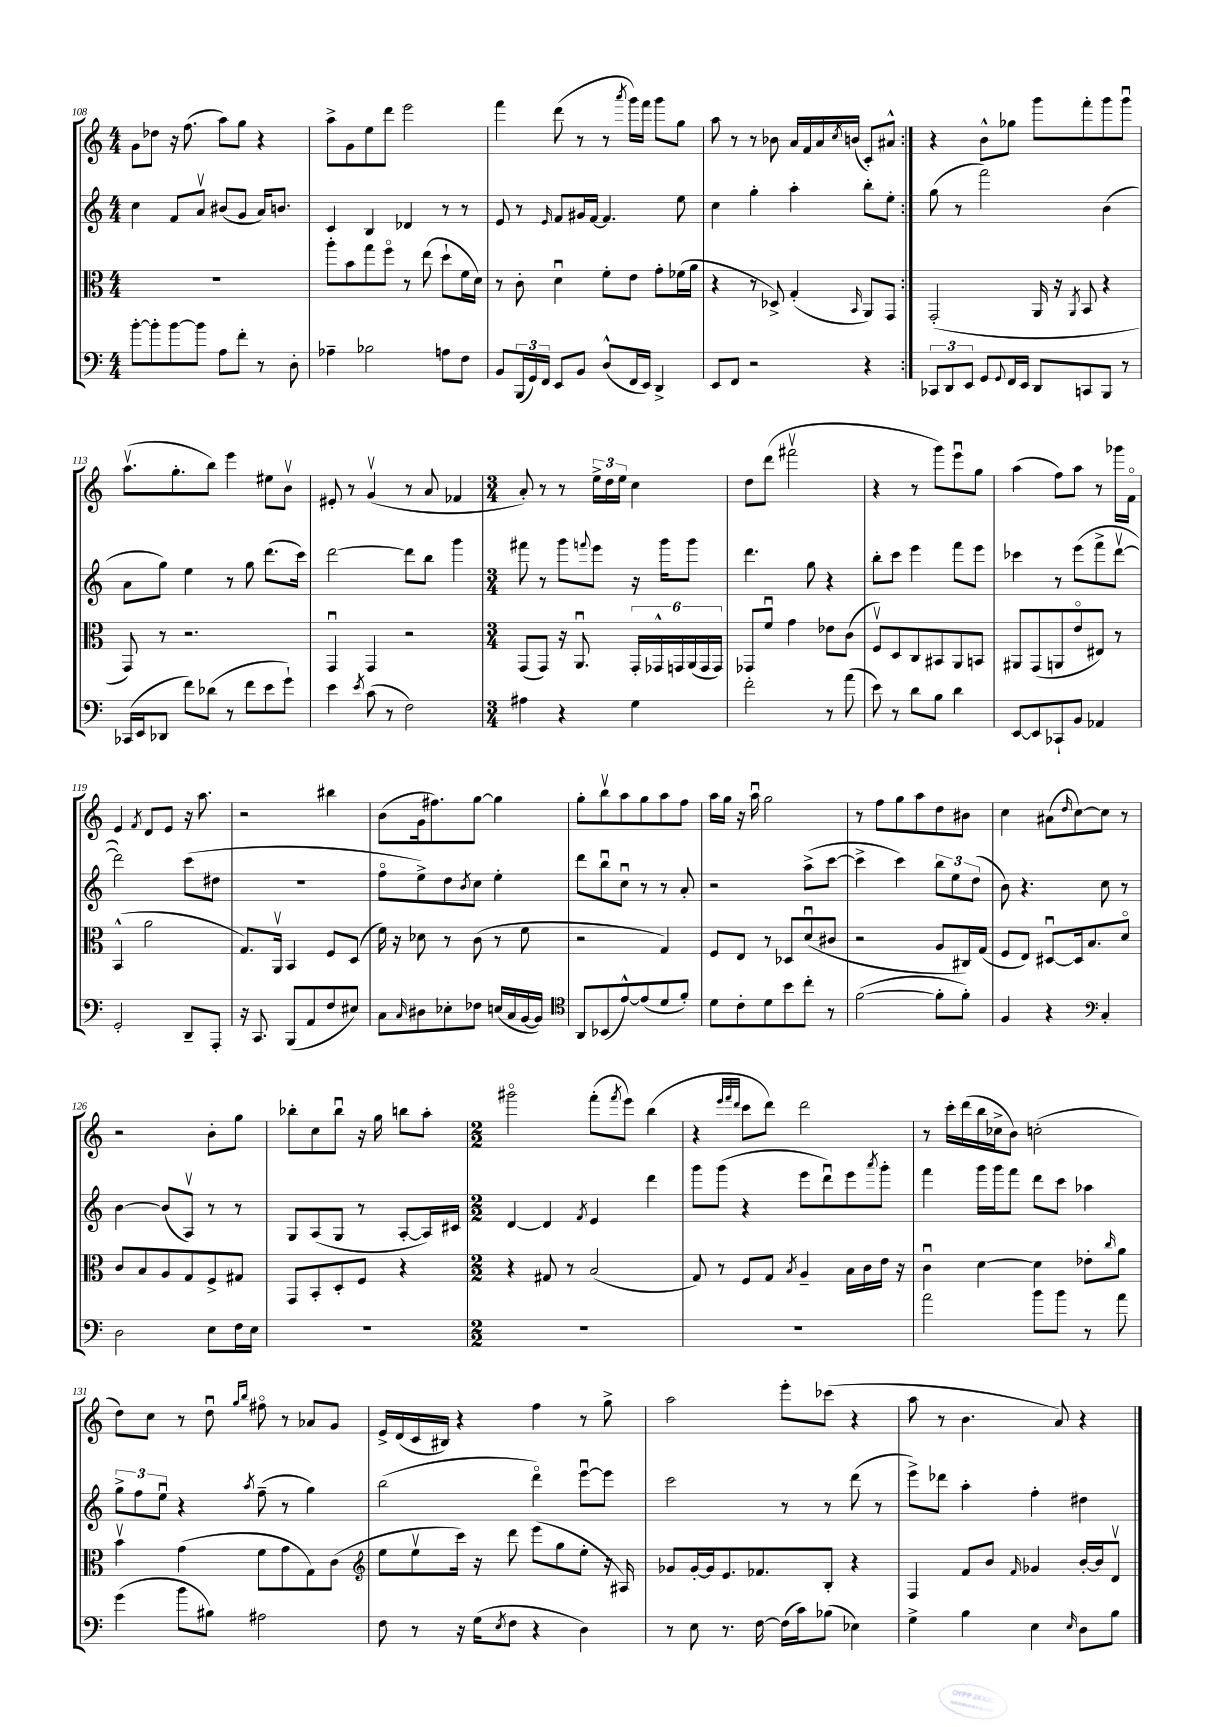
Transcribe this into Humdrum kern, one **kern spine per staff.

**kern	**kern	**kern	**kern
*part4	*part3	*part2	*part1
*staff4	*staff3	*staff2	*staff1
*clefF4	*clefC3	*clefG2	*clefG2
*k[]	*k[]	*k[]	*k[]
*M4/4	*M4/4	*M4/4	*M4/4
=108	=108	=108	=108
[8b'\L	1r	4cc\	8g\L
8b'\]	.	.	8dd-X\J
[8b\	.	8f/L	16r
.	.	.	(8.ff\
8b\J]	.	8av/J	.
8A\L	.	(8b#X/L	8aa\L)
8f'\J	.	8g/J	8gg\J
8r	.	16a/KL)	4r
.	.	8.bn/J	.
8D'\	.	.	.
=109	=109	=109	=109
4A-X~\	8aa'\L	4c/	8aa^\L
.	8b\	.	8g\
2B-X\	8gg\	4B/	8ee\
.	8ff\J	.	8ddd\J
.	8r	4d-X/	2eee\
.	(8ee\	.	.
8An\L	8dd`\L	8r	.
8F\J	16f\L	8r	.
.	16d\JJ)	.	.
=110	=110	=110	=110
8BB/L	8r	8e/	4fff\
(24BBB/L	8c'\	8r	.
24GG/)	.	.	.
24FF/JJ	.	.	.
.	.	16qqe/	.
8EE/L	4du\	8f/L	(8ddd\
8BB/J	.	16g#X/L	8r
.	.	[16f/JJ	.
(8D^^/L	8f'\L	4.f/]	8r
.	.	.	8qaaa/
16FF/L	8e\J	.	16ggg\LL)
16EE/JJ)	.	.	16fff\JJ
4DD^/	8g'\L	.	8ggg\L
.	(16f-X\L	8ee\	8gg\J
.	16a\JJ	.	.
=111	=111	=111	=111
8EE/L	4r	4cc\	8aa\
8FF/J	.	.	8r
2r	8r	4gg'\	8r
.	8D-X^/)	.	8b-X\
.	(4G'/	4aa'\	16a/LL
.	.	.	16f/
.	.	.	16a/
.	.	.	8qcc/
.	.	.	(16bn/JJ
.	16qqBB/	.	.
4r	8AA/L)	8bb'\L	8c'/L)
.	8GG/J	8ee'\J	8a#X^^/J
=112:|!	=112:|!	=112:|!	=112:|!
12CC-X/L	(2GG'/	(8gg\	4r
12DD/	.	.	.
.	.	8r	.
12EE/J	.	.	.
8GG/L	.	2fff\)	8b^^\L
8qqGG/	.	.	.
16FF/L	.	.	8gg-X\J
16EE/JJ	.	.	.
8DD/L	16AA/	.	8ggg\L
.	16r	.	.
.	8qAA/	.	.
8CCn/	8BB/	.	8fff'\
8BBB/J	4r	(4b\	8ggg\
8r	.	.	8gggu\J
!!LO:LB:g=z
=113	=113	=113	=113
(16CC-X/LL	8GG/)	8a\L	(8.aav\L
16EE/J	.	.	.
8DD-X/J	8r	8gg\J)	.
.	.	.	8.gg'\
8f\L)	2.r	4ee\	.
(8d-X\J	.	.	8bb\J)
8r	.	8r	4eee\
8f\L	.	8gg\	.
8e\	.	(8.ddd\L	8ee#X\L
8g`\J)	.	.	8bv\J
.	.	16ccc\Jk)	.
=114	=114	=114	=114
4e\	4GGu/	[2ddd\	8e#X'/
.	.	.	8r
8qe/	.	.	.
(8c\	4GG/	.	(4gv/
8r	.	.	.
2F\)	2r	8ddd\L]	8r
.	.	8bb\J	8a/
.	.	4ggg\	4f-X/
=115	=115	=115	=115
*M3/4	*M3/4	*M3/4	*M3/4
4A#X\	(8GG/L	8fff#X\	8a'/)
.	8GG/J)	8r	8r
4r	16r	8ggg\L	8r
.	8.AAu/	.	.
.	.	8qqfffn/	.
.	.	8eee\J	24ee^\LL
.	.	.	24dd\
.	.	.	24ee\JJ
4G\	24GG'/LL	16r	4cc\
.	24GG-X^^/	.	.
.	.	16ggg\KL	.
.	24GGn/	.	.
.	(24AA/	8ggg\J	.
.	24GG/	.	.
.	24GG/JJ)	.	.
=116	=116	=116	=116
2f'\	8GG-X/L	4.ddd\	8dd\L
.	8fu/J	.	(8ddd\J
.	4g\	.	2fff#Xv\
.	.	8gg\	.
8r	8e-X\L	4r	.
(8a\	(8c\J	.	.
=117	=117	=117	=117
8e\)	8Fv/L)	8bb'\L	4r
8r	8D/	8ccc\J	.
8d\L	8C/	4eee\	8r
8B\J	8BB#X/	.	8ggg\L)
4d\	8AA/	8fff\L	8eeeu\
.	8BBn/J	8eee\J	8gg\J
=118	=118	=118	=118
[8EE/L	8AA#X/L	4ccc-X\	(4aa\
8EE/]	(8GG/	.	.
8CC-X`/	8AAn/	8r	8ff\L)
8BB/J	8e/	(8eee\L	8aa\J
4AA-X/	8E#X/J)	8fff^\	8r
.	8r	[8dddv\J	16ggg-X\LL
.	.	.	16f\JJ
!!LO:LB:g=z
=119	=119	=119	=119
2GG'/	(4BB^^/	2ddd\])	4e/
.	.	.	8qf/
.	2a\	.	8d/L
.	.	.	8e/J
8DD~/L	.	(8ccc\L	16r
.	.	.	8.aa\
8AAA'/J	.	8dd#X\J	.
=120	=120	=120	=120
16r	8.G/L)	2.r	2r
8.CC/	.	.	.
.	16AAv/Jk	.	.
(8BBB/L	4BB/	.	.
8AA/	.	.	.
8F/	8F/L	.	4bb#X\
8E#X/J)	(8D/J	.	.
=121	=121	=121	=121
8C\L	16f\)	8ff\L	(8b\L
.	16r	.	.
16qqC/	.	.	.
8D#X\	8d-X\	8ee^\)	16g\k
.	.	.	8.ff#X\)
8E-X'\	8r	8dd\	.
.	.	8qb/	.
8F-X\J	(8c\	8cc\J	[8gg\J
(16En/LL	8r	4ee'\	4gg\]
16C/	.	.	.
[16BB/	8f\	.	.
16BB/JJ])	.	.	.
=122	=122	=122	=122
*clefC4	*	*	*
8AA/L	2r	8ddd\L	8gg'\L
(8BB-X/	.	8bbu\	8bbv\
[8e^^/)	.	8ccu\J	8aa\
(8e/]	.	8r	8gg\
8d/	4G/)	8r	8aa\
8f'/J)	.	8a'/	8ff\J
=123	=123	=123	=123
8d\L	8F/L	2r	16aa\LL
.	.	.	16gg\JJ
8c'\	8E/J	.	16r
.	.	.	16aau\
8d\	8r	.	2gg\
8b\	8D-X/L	.	.
8cc'\J	(8du/	(8aa^\L	.
8r	8c#X/J	[8ccc\J	.
=124	=124	=124	=124
([2f\	2r	4ccc^\]	8r
.	.	.	8ff\L
.	.	4ccc\)	8gg\
.	.	.	8aa\
8f'\L]	8A/L	12bb\L	8dd\
.	.	12ee\	.
8f'\J)	16C#X/L)	.	8b#X\J
.	.	(12dd\J	.
.	(16G/JJ	.	.
=125	=125	=125	=125
4F/	8F/L	8b\)	4cc\
.	8E/J)	4.r	.
4r	[8D#Xu/L	.	(8a#X\L
.	.	.	16qqdd/
.	16D#/k]	.	[8cc\)
.	8.B/	.	.
*clefF4	*	*	*
4C'/	.	8cc\	8cc\J]
.	8d/J	8r	8r
!!LO:LB:g=z
=126	=126	=126	=126
2D\	8c/L	[4b\	2r
.	8B/	.	.
.	8A/	(8b/L]	.
.	8G/	8Av/J)	.
8E\L	8F^/	8r	8b'\L
16F\L	8G#X/J	8r	8gg\J
16E\JJ	.	.	.
=127	=127	=127	=127
2.r	8GG/L	8G/L	8bb-X'\L
.	8BB'/	(8A/	8cc\
.	8D'/	8G/J	8bb-u\J
.	8F/J	8r	16r
.	.	.	16gg\
.	4r	[8A'/L	8bbn\L
.	.	16A/L])	8aa'\J
.	.	16c#X/JJ	.
=128	=128	=128	=128
*M2/2	*M2/2	*M2/2	*M2/2
1r	4r	[4d/	2ggg#X\
.	8G#X/	4d/]	.
.	8r	.	.
.	.	8qf/	.
.	(2B/	4e/	(8fff'\L
.	.	.	8qfff/
.	.	.	8eee\J)
.	.	4ddd\	(4bb\
=129	=129	=129	=129
1r	8G/)	8ggg\L	4r
.	8r	(8ggg\J	.
.	.	.	32qqeee/LLL
.	.	.	32qqfff/
.	.	.	32qqddd/JJJ
.	8F/L	4r	8ccc\L
.	8G/J	.	8ddd\J)
.	8qB/	.	.
.	4A~/	8eee\L	2ddd\
.	.	8dddu\)	.
.	16B\LL	8eee\	.
.	16c\	.	.
.	.	8qaaa/	.
.	16e\JJ	8ggg'\J	.
.	16r	.	.
=130	=130	=130	=130
2a\	4cu\	4fff\	8r
.	.	.	16ccc'\LL
.	.	.	(16ddd\
.	[4d\	16ggg\LL	16bb\
.	.	16ggg\J	16cc-X^\J
.	.	8fff\J	8b\J)
8b\L	4d\]	8ddd\L	(2ccn'\
8b\J	.	8ccc\J	.
8r	8e-X'\L	4aa-X\	.
.	16qqcc/	.	.
8a\	8a\J	.	.
!!LO:LB:g=z
=131	=131	=131	=131
(4g\	4bv\	12gg^\L	8dd\L)
.	.	12ff\	.
.	.	.	8cc\J
.	.	12eeu\J	.
8b\L	(4g\	4r	8r
8B#X\J)	.	.	8ddu\
.	.	.	16qqgg/LL
.	.	8qaa/	16qqbb/JJ
2A#X\	8f\L	(8ff~\	8ff#X\
.	8g\	8r	8r
.	8G\)	4gg\)	8a-X/L
.	(8c\J	.	8g/J
=132	=132	=132	=132
*	*clefG2	*	*
8F\	8ee\L	(2bb\	16e^/LL
.	.	.	(16d/
8r	8eev\	.	16c/
.	.	.	16B#X/JJ)
16r	16ccc\Jk)	.	4r
(16G\KL	16r	.	.
8qE/	.	.	.
8F\J	8ddd\	.	.
4r	(8eee\L	4ddd\)	4ff\
.	8gg\	.	.
4D\)	8ee'\J	[8eeeu\L	8r
.	16r	8eee\J]	8gg^\
.	16A#X/)	.	.
=133	=133	=133	=133
8r	8g-X/L	2ccc\	2aa\
8E\	[16g-'/L	.	.
.	16g-/J]	.	.
8.r	8.e/	.	.
[16F\	8.f-X/	.	.
(16F\LL]	.	8r	8eee'\L
16c\J)	.	.	.
(8B-X\J	8B'/J	8r	(8ccc-X\J
4E-X\)	4r	(8ddd\	4r
.	.	8r	.
=134	=134	=134	=134
4G^\	4F/	8eee^\L)	8aa\
.	.	8ddd-X\J	8r
4B\	8f/L	4aa'\	4.b\
.	8b/J	.	.
.	16qqf/	.	.
4E\	4g-X/	4ff'\	.
.	.	.	8a/)
16qqE/	.	.	.
8D\L	[16b'/LL	4dd#X\	4r
.	16b/J]	.	.
8B\J	8dv/J	.	.
==	==	==	==
*-	*-	*-	*-
